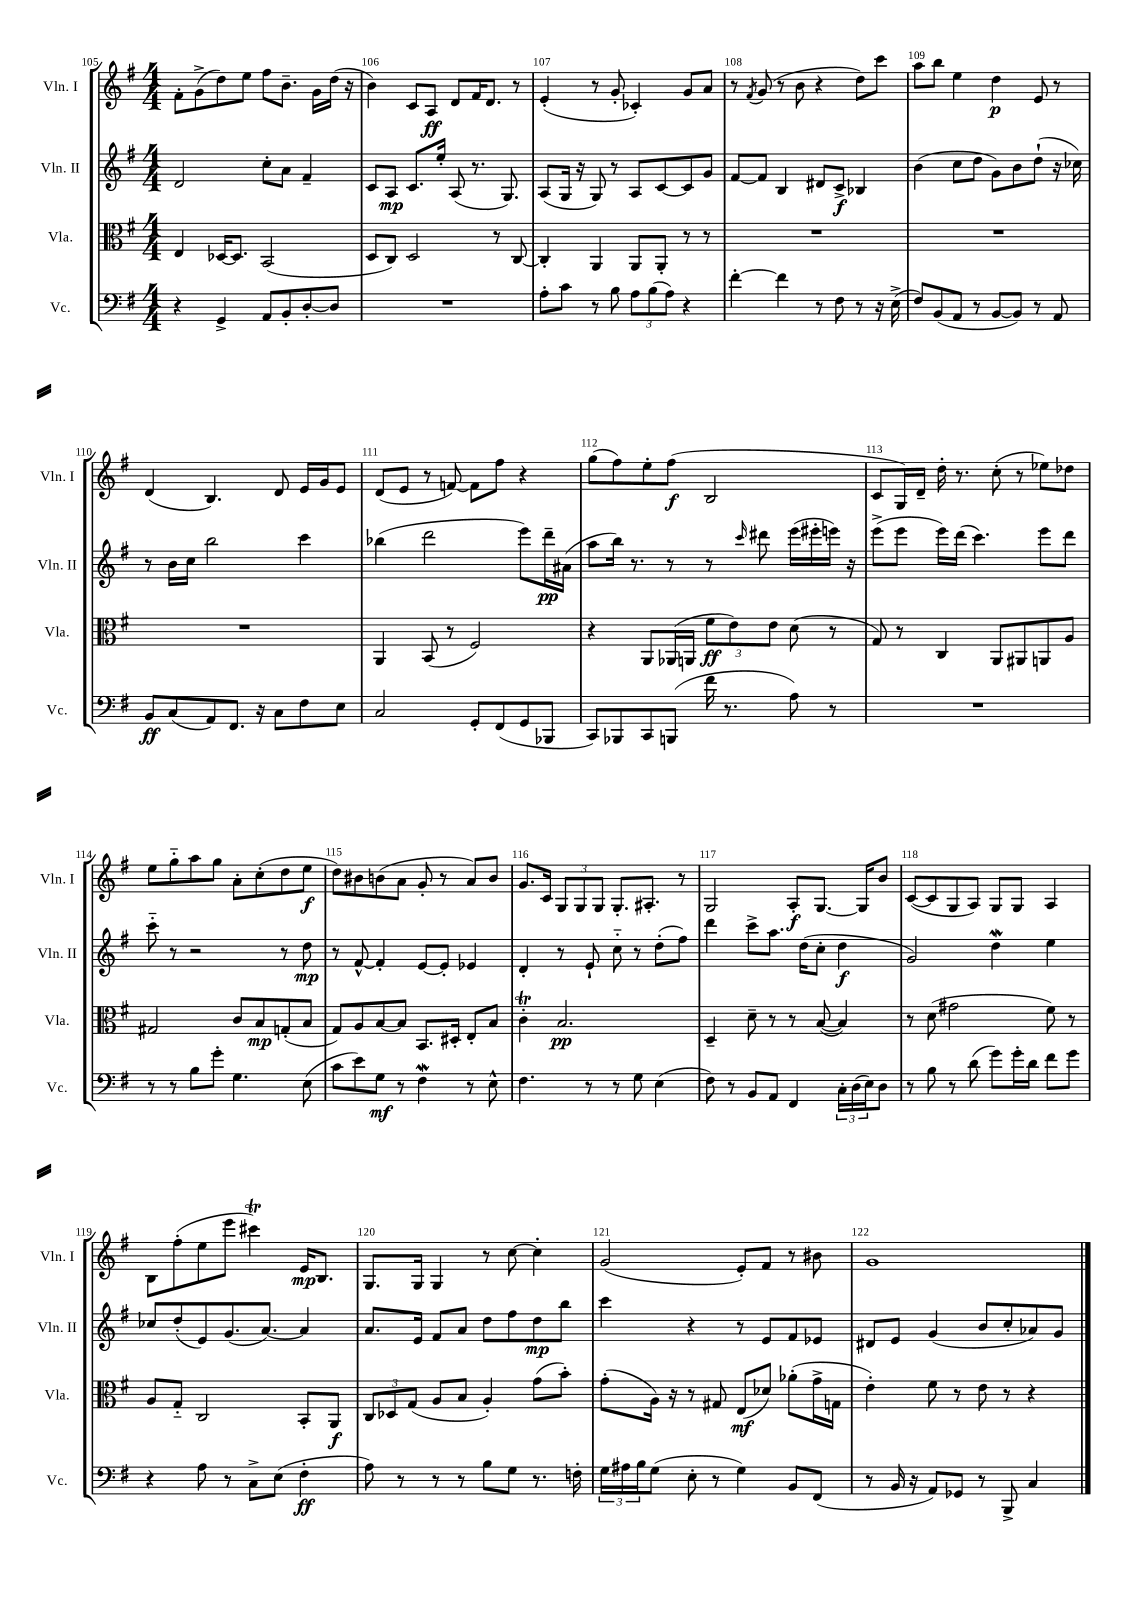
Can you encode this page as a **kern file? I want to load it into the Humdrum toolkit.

**kern	**kern	**kern	**kern
*staff4	*staff3	*staff2	*staff1
*clefF4	*clefC3	*clefG2	*clefG2
*k[f#]	*k[f#]	*k[f#]	*k[f#]
*M4/4	*M4/4	*M4/4	*M4/4
4r	4E	2d	8f#'
.	.	.	(8g^
4GG^	[16D-	.	8dd)
.	8.D-]	.	.
.	.	.	8ee
8AA	(2BB	8cc'	8ff#
8BB'	.	8a	8.b~
[8D'	.	4f#~	.
.	.	.	16g
8D]	.	.	(16dd
.	.	.	16r
=	=	=	=
1r	8D	8c	4b)
.	8C)	8A	.
.	2D	8.c	8c
.	.	.	8A
.	.	16ee'	.
.	.	(8A	8d
.	.	8.r	16f#
.	.	.	8.d
.	8r	.	.
.	.	8.G)	.
.	[8C	.	8r
=	=	=	=
8A'	4C']	(8A	(4e'
8c	.	16G	.
.	.	16r	.
8r	4AA	8G)	8r
8B	.	8r	8g'
12A	8AA	8A	4c-')
(12B	.	.	.
.	8AA'	[8c	.
12A)	.	.	.
4r	8r	8c]	8g
.	8r	8g	8a
=	=	=	=
[4f#'	1r	[8f#	8r
.	.	.	8qf#
.	.	8f#]	(8g
4f#]	.	4B	8r
.	.	.	8b
8r	.	8d#	4r
8F#	.	8c^	.
8r	.	4B-	8dd)
16r	.	.	8ccc
(16E^	.	.	.
=	=	=	=
8F#)	1r	(4b	8aa
(8BB	.	.	8bb
8AA	.	8cc	4ee
8r	.	8dd	.
[8BB	.	8g)	4dd
8BB])	.	8b	.
8r	.	(8dd`	8e
8AA	.	16r	8r
.	.	16cc-)	.
=	=	=	=
8BB	1r	8r	(4d
(8C	.	16b	.
.	.	16cc	.
8AA)	.	2bb	4.B)
8.FF#	.	.	.
16r	.	.	.
8C	.	.	8d
8F#	.	4ccc	16e
.	.	.	16g
8E	.	.	8e
=	=	=	=
2C	4AA	(4bb-	(8d
.	.	.	8e
.	(8BB	2ddd	8r
.	8r	.	[8f)
8GG'	2F#)	.	8f]
(8FF#	.	.	8ff#
8GG	.	8eee)	4r
8BBB-	.	16ddd~	.
.	.	(16a#	.
=	=	=	=
8CC)	4r	8aa	(8gg
8BBB-	.	16bb)	8ff#)
.	.	8.r	.
8CC	8AA	.	8ee'
(8BBB	(16AA-	8r	(8ff#
.	16AA	.	.
16f#	12f#	8r	2B
8.r	.	.	.
.	12e)	.	.
.	.	16qqccc	.
.	.	8ddd#	.
.	12e	.	.
8A)	(8d	(16eee	.
.	.	16eee#'	.
8r	8r	16eee)	.
.	.	16r	.
=	=	=	=
1r	8G)	(8eee^	8c
.	8r	8eee	16G)
.	.	.	16d~
.	4C	16eee)	16dd'
.	.	(16ddd	8.r
.	.	4.ccc)	.
.	8AA	.	(8cc'
.	8AA#	.	8r
.	8AA	8eee	8ee-)
.	8A	8ddd	8dd-
=	=	=	=
8r	2G#	8ccc'~	8ee
8r	.	8r	8gg'~
8B	.	2r	8aa
8g'	.	.	8gg
4.G	8c	.	8a'
.	8B	.	(8cc'
.	(8G'	8r	8dd
(8E	8B	8dd	8ee
=	=	=	=
8c	8G)	8r	8dd)
8e)	8A	[8f#^^	8b#
8G	[8B	4f#']	(8b
8r	8B]	.	8a
4F#	8.BB	[8e	8g'
.	.	8e']	8r
.	16D#'	.	.
8r	8E'	4e-	8a)
8E^^	8B	.	8b
=	=	=	=
4.F#	4c'	4d'	8.g
.	.	.	16c
.	2.B	8r	12G
.	.	.	12G
8r	.	8e`	.
.	.	.	12G
8r	.	8cc'~	8.G'
8G	.	8r	.
.	.	.	8.A#'
(4E	.	(8dd'	.
.	.	8ff#)	8r
=	=	=	=
8F#)	4D~	4ddd	2G
8r	.	.	.
8BB	8d~	8ccc^	.
8AA	8r	8.aa	.
4FF#	8r	.	8A'
.	.	(16dd	.
.	([8B	8cc'	[8.G
24C'	4B])	4dd	.
(24D	.	.	.
.	.	.	16G]
24E)	.	.	.
8D	.	.	8b
=	=	=	=
8r	8r	2g)	([8c
8B	(8d	.	8c]
8r	2g#	.	8G
(8d	.	.	8A)
8g)	.	4dd	8G
16g'	.	.	8G
16d	.	.	.
8f#	8f#)	4ee	4A
8g	8r	.	.
=	=	=	=
4r	8A	8cc-	8B
.	8G'~	(8dd'	(8ff#'
8A	2C	8e)	8ee
8r	.	(8.g	8eee
8C^	.	.	4ccc#)
.	.	[8.a)	.
(8E	.	.	.
4F#'	8BB'	4a]	16e
.	.	.	8.B
.	8AA	.	.
=	=	=	=
8A)	12C	8.a	8.G
.	12D-	.	.
8r	.	.	.
.	(12G	.	.
.	.	16e	16G
8r	8A	8f#	4G
8r	8B	8a	.
8B	4A')	8dd	8r
8G	.	8ff#	[8cc
8.r	(8g	8dd	4cc']
.	8b')	8bb	.
16F'	.	.	.
=	=	=	=
24G	(8g'	4ccc	(2g
24A#	.	.	.
24B	.	.	.
(8G	16A)	.	.
.	16r	.	.
8E'	8r	4r	.
8r	8G#	.	.
4G)	(8E	8r	8e')
.	8d-)	8e	8f#
8BB	(8a-'	8f#	8r
(8FF#	16g^	8e-	8b#
.	16G	.	.
=	=	=	=
8r	4e')	8d#	1g
16BB	.	8e	.
16r	.	.	.
8AA)	8f#	(4g	.
8GG-	8r	.	.
8r	8e	8b	.
8BBB^	8r	8cc'	.
4C	4r	8a-)	.
.	.	8g	.
==	==	==	==
*-	*-	*-	*-
